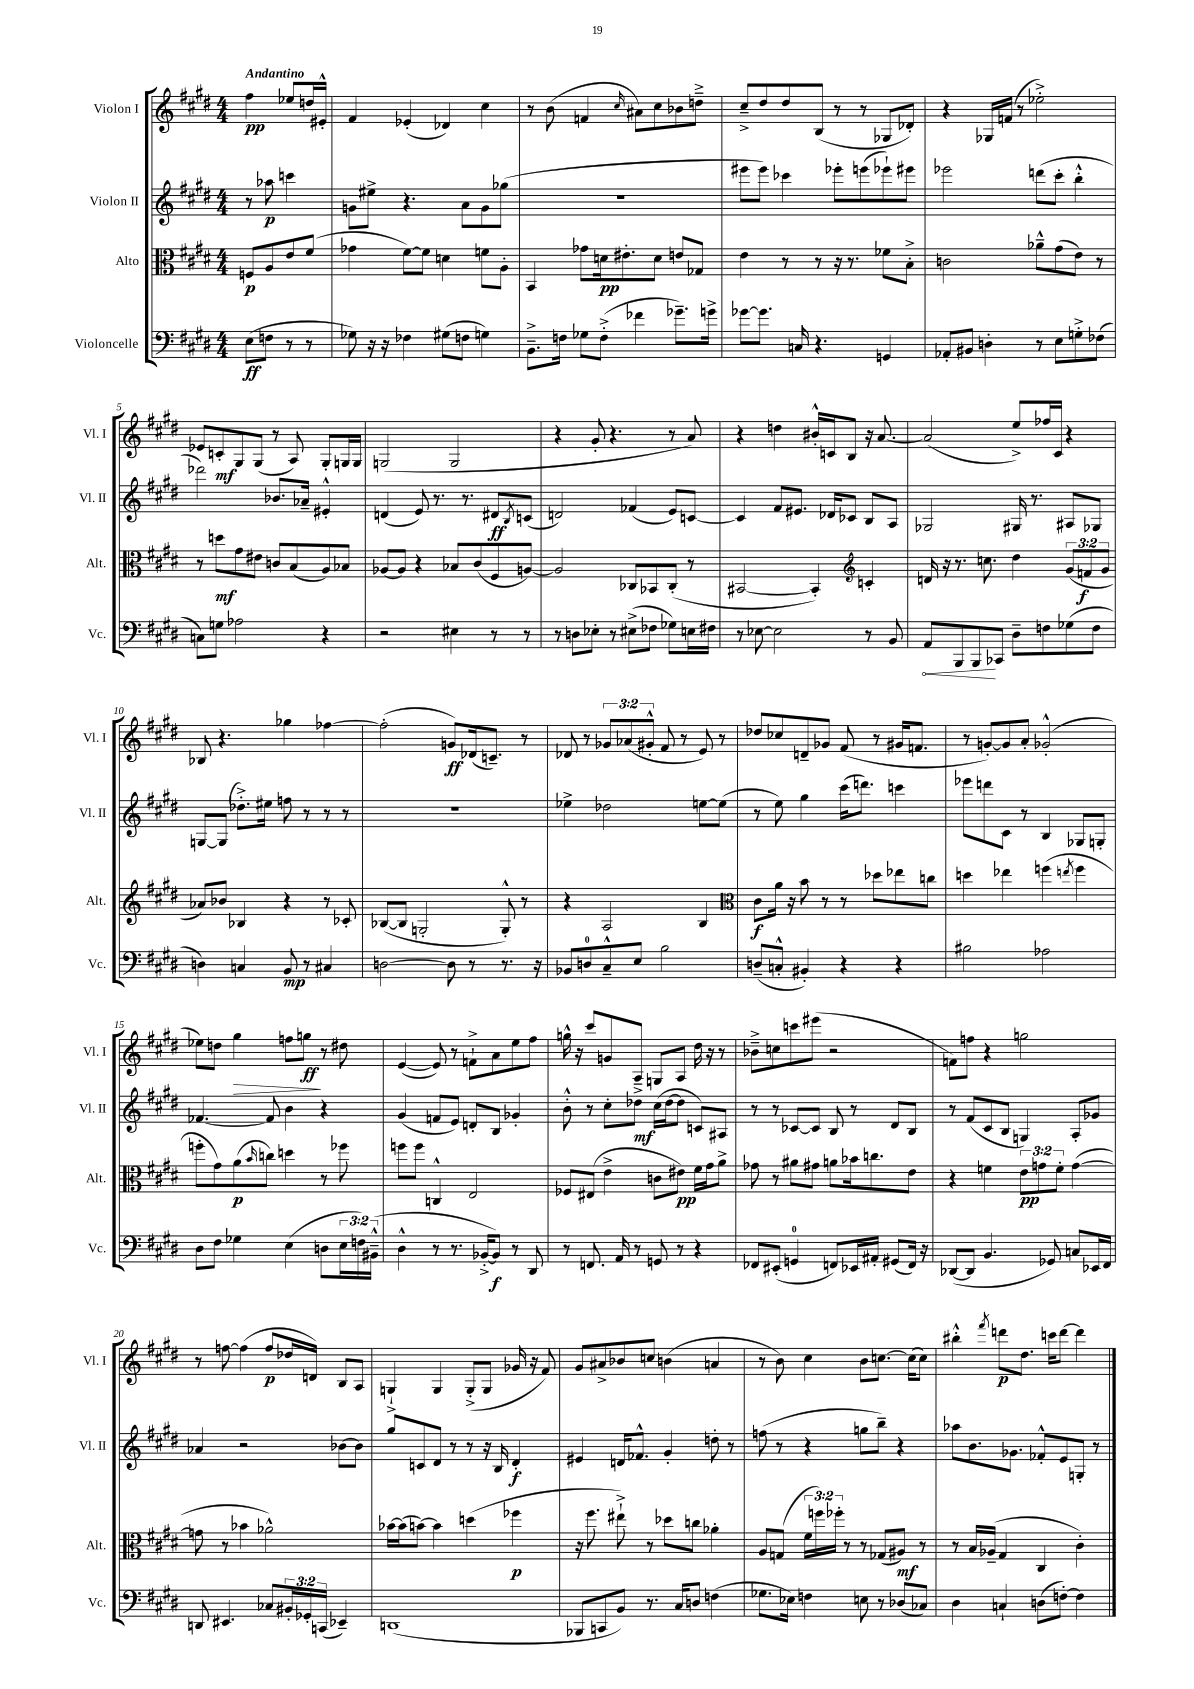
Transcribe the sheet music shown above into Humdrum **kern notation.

**kern	**kern	**kern	**kern
*staff4	*staff3	*staff2	*staff1
*clefF4	*clefC3	*clefG2	*clefG2
*k[f#c#g#d#]	*k[f#c#g#d#]	*k[f#c#g#d#]	*k[f#c#g#d#]
*M4/4	*M4/4	*M4/4	*M4/4
(8E	8F	8r	4ff#
8F	8A	8aa-	.
8r	8e	4ccc	8ee-
8r	(8f#	.	16dd
.	.	.	16e#'^^
=	=	=	=
8G-)	4g-	8g	4f#
16r	.	8ee#^	.
16r	.	.	.
4F-	[8f#)	4.r	(4e-'
.	8f#]	.	.
(8G#	4d	.	4d-)
8F	.	8a	.
4G)	8f	8g	4cc#
.	8A'	(8gg-	.
=	=	=	=
8.BB~^	4BB	1r	8r
.	.	.	(8b
16F	.	.	.
8G-	8g-	.	4f
(8F'^	16d	.	.
.	8.e#'	.	.
.	.	.	16qqcc#
4f-	.	.	8a#)
.	8d	.	8cc#
8.g-~)	8e	.	8b-
.	8G-	.	8dd~^
16g^	.	.	.
=	=	=	=
[8g-	4e	8eee#	8cc#~^
8.g-]	.	8eee#)	8dd#
.	8r	4ccc-	8dd#
16C	.	.	.
4.r	8r	.	(8B
.	16r	8eee-'	8r
.	8.r	.	.
.	.	(8eee	8r
4GG	8f-	8eee-`)	8G-
.	8B'^	8eee#	8d-')
=	=	=	=
8AA-'	2c	2eee-	4r
8BB#	.	.	.
4D'	.	.	16G-
.	.	.	(16f
.	.	.	8r
8r	8a-~^^	(8ddd	2ee-'^)
8E	(8g#	8ccc#'	.
8G'^	8e)	4bb'^^	.
(8F-	8r	.	.
=	=	=	=
8C)	8r	2ddd-)	8e-
8G	8dd	.	8c'
2A-	8g#	.	8G#
.	8e#	.	(8G#
.	8c	8.b-	8r
.	(8B	.	8A)
.	.	16a-~	.
4r	8A)	4e#'^^	8G#'
.	8B-	.	16G
.	.	.	16G
=	=	=	=
2r	[8A-	(4d	(2G
.	8A-]	.	.
.	4r	8e)	.
.	.	8.r	.
4E#	8B-	.	2G
.	.	8.r	.
.	(8c#	.	.
8r	8F#	8d#	.
.	.	8qB	.
8r	[8A)	(8c	.
=	=	=	=
8r	2A]	2d)	4r
8D	.	.	.
8E-'	.	.	8g#'
8r	.	.	4.r
(8E#^	8C-	(4f-	.
8F-	8BB-	.	.
8G-)	(8C-'	8e)	8r
16E	8r	[8c	8a)
16F#	.	.	.
=	=	=	=
8r	[2BB#	4c]	4r
[8E-	.	.	.
2E-]	.	8f#	4dd
.	.	8.e#	.
.	4BB#'])	.	16b#'^^
.	.	16d-	16c
.	.	8c-	8B
*	*clefG2	*	*
8r	4c'	8B	16r
.	.	.	[8.a
8BB	.	8A	.
=	=	=	=
8AA	16d	2G-	(2a]
.	16r	.	.
8BBB	8.r	.	.
8BBB	.	.	.
.	8.cc	.	.
8CC-	.	.	.
8D#~	4dd#	16G#	8ee^)
.	.	8.r	.
8F	.	.	16ff-
.	.	.	16c#
(8G-	(12g#	8A#	4r
.	12f	.	.
8F	.	8G-	.
.	12g#	.	.
=	=	=	=
4D)	8a-)	[8G	8B-
.	8b-	(8G]	4.r
4C	4B-	8.dd-'^)	.
.	.	16ee#	.
8BB	4r	8ff	4gg-
8r	.	8r	.
4C#	8r	8r	[4ff-
.	8c-'	8r	.
=	=	=	=
[2D	([8B-	1r	(2ff-']
.	8B-]	.	.
.	2G'	.	.
8D]	.	.	8g)
8r	.	.	(16d-
.	.	.	8.c~)
8.r	8G'^^)	.	.
.	8r	.	8r
16r	.	.	.
=	=	=	=
8BB-	4r	4ee-^	8d-
8D	.	.	8r
8C#~^^	2A	2dd-	12g-
.	.	.	(12a-
8E	.	.	.
.	.	.	12g#'^^
2B	.	.	8f#
.	.	.	8r
.	4B	[8ee	8e)
.	.	(8ee]	8r
=	=	=	=
*	*clefC3	*	*
(8D~	8c#	8r	8dd-
8C'^^	16a	8ee)	8cc-
.	16r	.	.
4BB#')	8b	4gg#	8d~
.	8r	.	8g-
4r	8r	(16ccc#	(8f#
.	.	8.ddd)	.
.	8dd-	.	8r
4r	8ee-	4ccc	16g#
.	.	.	8.f
.	8cc	.	.
=	=	=	=
2B#	4dd	8eee-	8r
.	.	8ddd	[8g')
.	4ee-	8c#	8g]
.	.	8r	8a'
2A-	(4ff	4B	(2g-'^^
.	8qee	.	.
.	4ff	8G-	.
.	.	8G'	.
=	=	=	=
8D#	8ff'	[4.f-	8ee-)
8F#	8g#)	.	8dd
4G-	(8a	.	4gg#
.	16qqb	.	.
.	8cc)	8f-]	.
(4E	4dd	4b	8ff
.	.	.	8gg
8D	8r	4r	8r
24E	8ff-	.	8dd#
24F)	.	.	.
(24BB#~^^	.	.	.
=	=	=	=
4D#^^	8ff	(4g#	([4e
.	8ff	.	.
8r	4C^^	8f	8e])
8.r	.	8e)	8r
.	2E	8d'	8f`^
[16BB-'^	.	.	.
8BB-])	.	8B	8a
8r	.	4g-'	8ee
8DD#	.	.	8ff#
=	=	=	=
8r	8F-	8b'^^	16gg^^
.	.	.	16r
8.FF	(8E#	8r	8ccc#
.	4e^	8cc#'	8g
16AA	.	.	.
8r	.	8dd-	8A~^
8GG	8c	(16cc#	8G
.	.	[16dd-	.
8r	8e#)	8dd-]	8A
4r	16f#	8c)	16dd#
.	16g#	.	16r
.	8a^	8A#	8r
=	=	=	=
8FF-	8g-	8r	8b-~^
(8EE#'	8r	8r	8cc
4GG	8a#	[8c-	8ccc
.	8g#	8c-]	(8eee#
8FF)	8a	8B	2r
16EE-	16b-	8r	.
16AA#'	8.cc	.	.
(8GG#	.	8d#	.
16FF)	8e	8B	.
16r	.	.	.
=	=	=	=
([8DD-	4r	8r	8f)
8DD-]	.	(8f#	8ff
4.BB	4f	8c#	4r
.	.	8B	.
.	12e	4G)	2gg
.	12g	.	.
8GG-)	.	.	.
.	12f'	.	.
8C	([4g	8A'	.
16EE-	.	8g-	.
16FF#	.	.	.
=	=	=	=
8DD	8g]	4a-	8r
4.EE#	8r	.	[8ff
.	4b-	2r	(4ff]
8C-	2a-^^)	.	8ff
24BB#'	.	.	16dd-
24GG-'	.	.	.
.	.	.	16d)
(24CC	.	.	.
4EE-~)	.	[8b-	8B
.	.	8b-]	8A
=	=	=	=
(1DD	[16b-	8gg#	4G`^
.	(16b-]	.	.
.	[8b)	8c	.
.	4b]	8d#	4G
.	.	8r	.
.	(4dd	8r	(8G'^
.	.	16r	8G
.	.	16B	.
.	4ff-	4d#'	16g-
.	.	.	16r
.	.	.	8f#)
=	=	=	=
8BBB-	16r	4e#	8g#
.	8.ff#	.	.
8CC	.	.	8a#^
8BB)	8ee#`^)	16d	8b-
.	.	8.f-^^	.
8.r	8r	.	8cc
.	8dd-	4g#'	(4b
16C#	.	.	.
8D	8cc	.	.
(4F	4a-'	8dd'	4a
.	.	8r	.
=	=	=	=
8.G-	8A	(8ff	8r
.	(8G	8r	8b)
16E-)	.	.	.
4F	24f#	4r	4cc#
.	24ff)	.	.
.	24ff-'	.	.
.	8r	.	.
8E	8r	8gg	8b
8r	(8G-	8bb~)	[8.cc
(8D-	8A#)	4r	.
.	.	.	(16cc]
8C-)	8r	.	8cc)
=	=	=	=
4D#	8r	8aa-	4bb#'^^
.	16B	8.b	.
.	(16A-~	.	.
.	.	.	8qfff#
4C`	4G#	.	8ddd
.	.	8.g-	.
.	.	.	8.dd#
(8D	4C#	8f-'^^	.
.	.	.	16ccc
[8F')	.	8e	[8ddd
4F]	4c#')	8G'	4ddd]
.	.	8r	.
==	==	==	==
*-	*-	*-	*-
